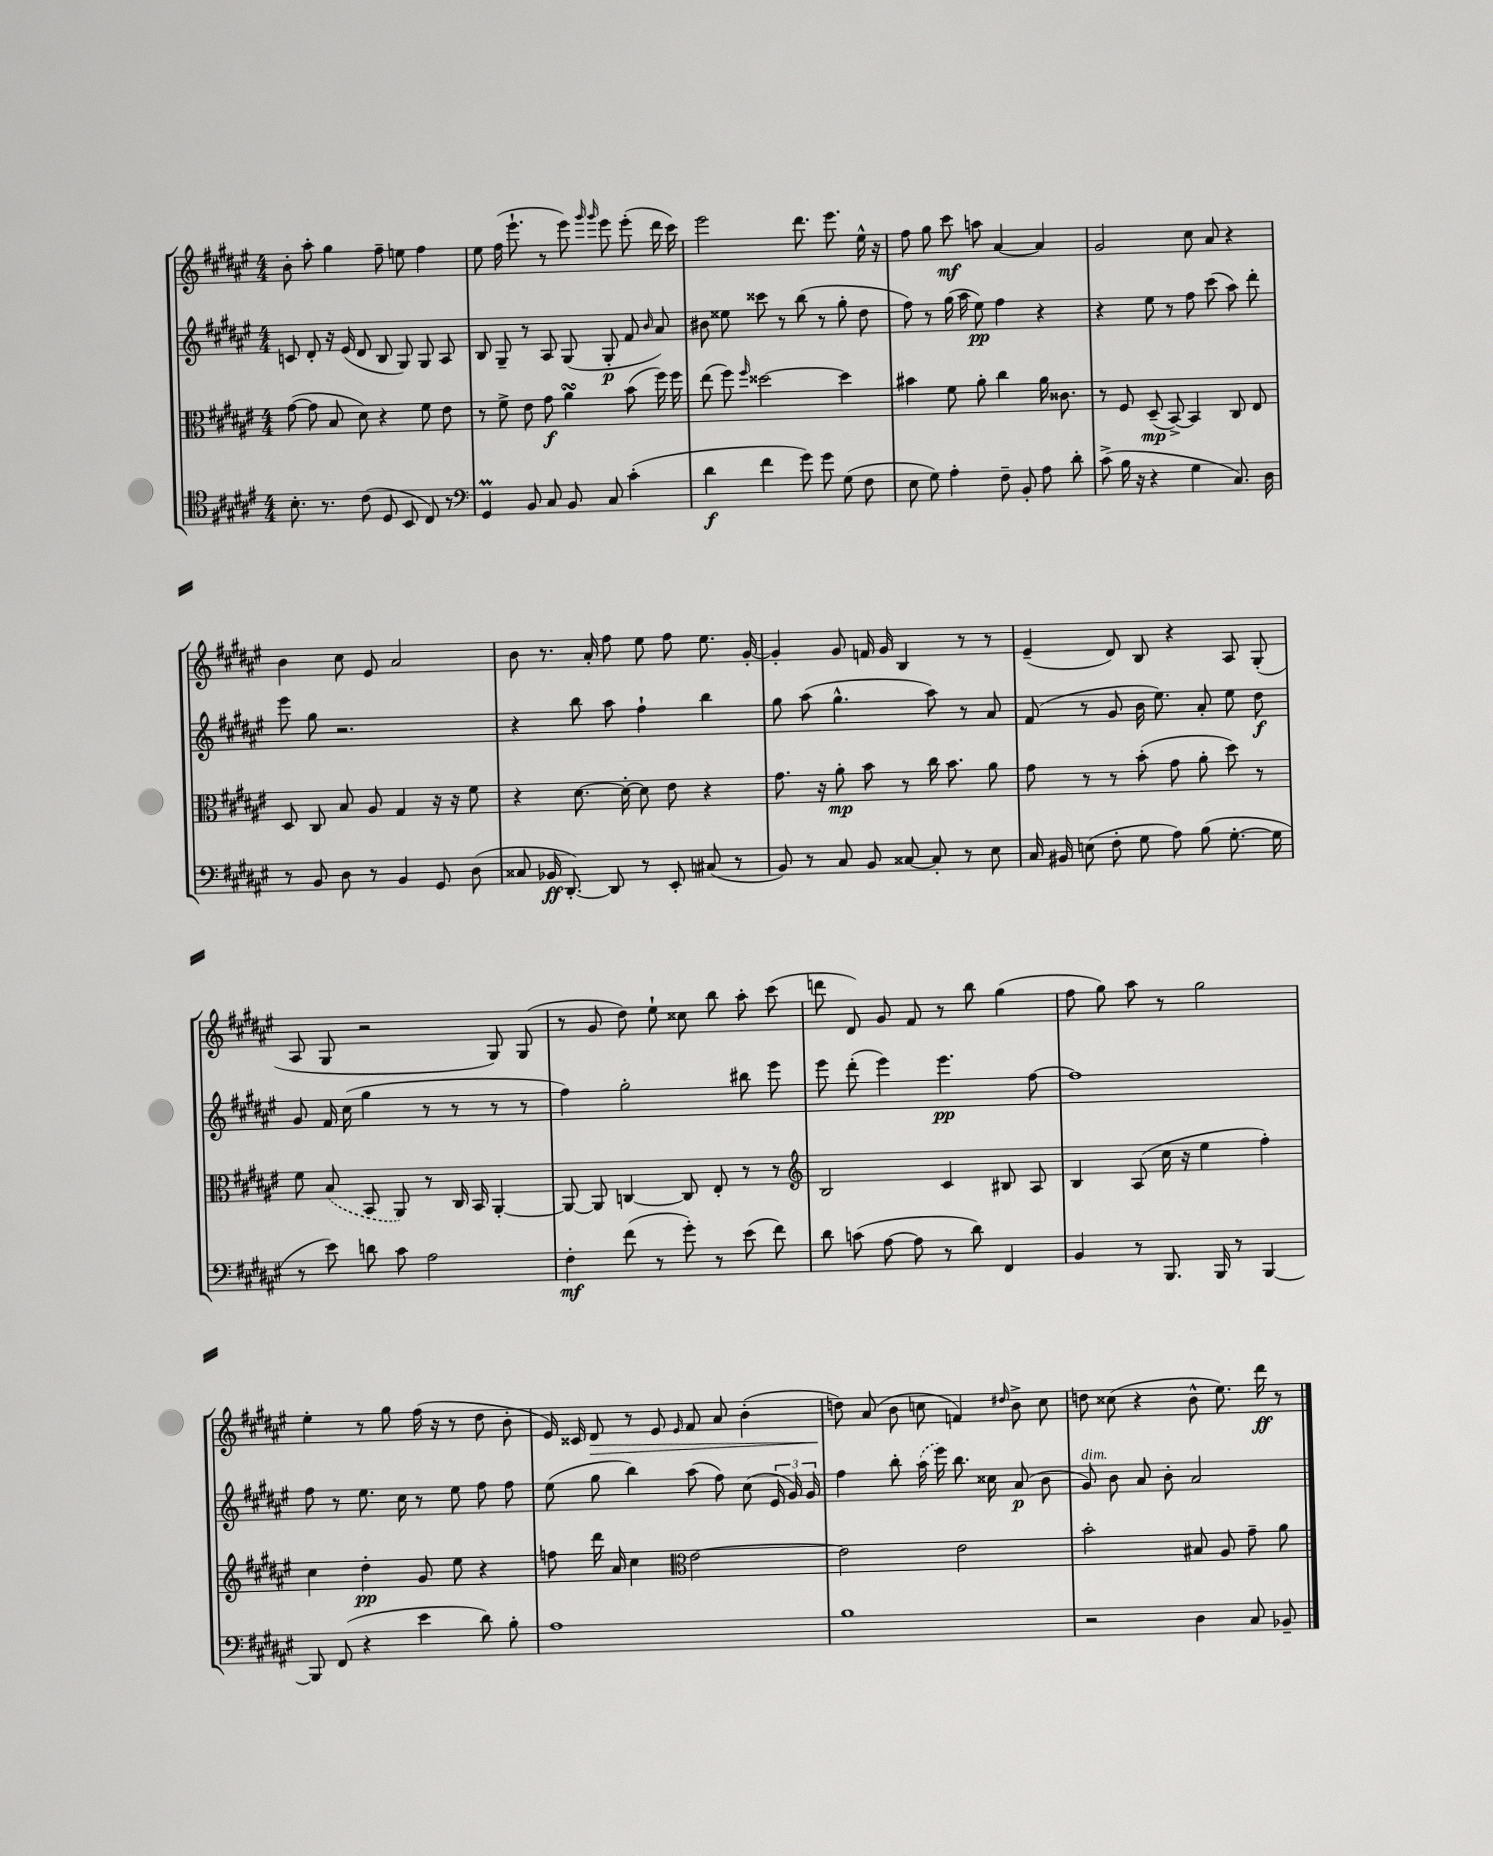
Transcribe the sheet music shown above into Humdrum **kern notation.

**kern	**dynam	**kern	**dynam	**kern	**dynam	**kern	**dynam
*part4	*part4	*part3	*part3	*part2	*part2	*part1	*part1
*staff4	*staff4	*staff3	*staff3	*staff2	*staff2	*staff1	*staff1
*clefC4	*	*clefC3	*	*clefG2	*	*clefG2	*
*k[f#c#g#d#a#e#]	*	*k[f#c#g#d#a#e#]	*	*k[f#c#g#d#a#e#]	*	*k[f#c#g#d#a#e#]	*
*M4/4	*	*M4/4	*	*M4/4	*	*M4/4	*
=50	=50	=50	=50	=50	=50	=50	=50
8.B'\	.	([8g#\	.	8cn/	.	8b'\	.
.	.	8g#\]	.	8d#'/	.	8aa#'\	.
8.r	.	.	.	.	.	.	.
.	.	8B/	.	16r	.	4gg#\	.
.	.	.	.	(16e#/	.	.	.
(8c#\	.	8d#\)	.	8d#/	.	.	.
8D#/	.	4r	.	8B/	.	8ff#~\	.
8BB/	.	.	.	8G#/)	.	8een\	.
8C#/)	.	8f#\	.	8G#/	.	4ff#\	.
8r	.	8e#\	.	8A#/	.	.	.
=51	=51	=51	=51	=51	=51	=51	=51
*clefF4	*	*	*	*	*	*	*
4GG#M/	.	8r	.	8B/	.	8ee#\	.
.	.	8f#^\	.	8G#~/	.	(16ff#\	.
.	.	.	.	.	.	8.eee#`\	.
8BB/	.	8e#\	.	8r	.	.	.
8C#/	.	8g#\	f	8A#/	.	8r	.
8BB/	.	4a#sSsS\	.	(8G#/	.	8eee#\)	.
.	.	.	.	.	.	16qqggg#/	.
.	.	.	.	.	.	16qqggg#/	.
8C#/	.	.	.	8G#'/	p	8eee#\	.
(4c#'\	.	(8b\	.	8f#/	.	(8eee#'\	.
.	.	.	.	16qqb/	.	.	.
.	.	16ff#\)	.	8a#/)	.	16ddd#\	.
.	.	16ff#\	.	.	.	16ccc#\)	.
=52	=52	=52	=52	=52	=52	=52	=52
4d#\	f	(8ee#\	.	8b#X\	.	2eee#\	.
.	.	8ff#\)	.	8ee##X\	.	.	.
.	.	16qqff#/	.	.	.	.	.
4f#\	.	[2dd##X\	.	8ccc##X\	.	.	.
.	.	.	.	8r	.	.	.
8g#\)	.	.	.	(8bb\	.	8.ddd#\	.
8g#\	.	.	.	8r	.	.	.
.	.	.	.	.	.	8.eee#\	.
(8G#\	.	4dd##\]	.	8gg#'\	.	.	.
8F#\	.	.	.	8dd#\	.	16ee#^^\	.
.	.	.	.	.	.	16r	.
=53	=53	=53	=53	=53	=53	=53	=53
8E#\	.	4b#X\	.	8ff#\)	.	8ff#\	.
8G#\)	.	.	.	8r	.	8gg#\	.
4A#'\	.	8f#\	.	(16gg#\	.	8ccc#\	mf
.	.	.	.	16aa#\	.	.	.
.	.	8a#'\	.	8ee#\)	pp	8aan\	.
8F#~\	.	4cc#\	.	4ff#\	.	[4a#/	.
8BB'/	.	.	.	.	.	.	.
8A#\	.	16a#\	.	4r	.	4a#/]	.
.	.	8.c##X\	.	.	.	.	.
8d#'\	.	.	.	.	.	.	.
=54	=54	=54	=54	=54	=54	=54	=54
(8c#^\	.	8r	.	4r	.	2g#/	.
16B\	.	8F#/	.	.	.	.	.
16r	.	.	.	.	.	.	.
4r	.	(8D#~/	mp	8ee#\	.	.	.
.	.	[8BB^/)	.	8r	.	.	.
4G#\	.	4BB/]	.	8ff#\	.	8cc#\	.
.	.	.	.	(8ccc#\	.	8a#/	.
8.C#/)	.	8C#/	.	8aa#\)	.	4r	.
.	.	8E#/	.	8ddd#'\	.	.	.
16D#\	.	.	.	.	.	.	.
!!LO:LB:g=z
=55	=55	=55	=55	=55	=55	=55	=55
8r	.	8D#/	.	8eee#\	.	4b\	.
8BB/	.	8C#/	.	8gg#\	.	.	.
8D#\	.	8B/	.	2.r	.	8cc#\	.
8r	.	8A#/	.	.	.	8e#/	.
4BB/	.	4G#/	.	.	.	2a#/	.
8GG#/	.	16r	.	.	.	.	.
.	.	16r	.	.	.	.	.
(8D#\	.	8f#\	.	.	.	.	.
=56	=56	=56	=56	=56	=56	=56	=56
8C##X/	.	4r	.	4r	.	8b\	.
16BB-X/	ff	.	.	.	.	8.r	.
[8.DD#'/)	.	.	.	.	.	.	.
.	.	[8.d#\	.	8bb\	.	.	.
.	.	.	.	.	.	16a#'/	.
8DD#/]	.	.	.	8aa#\	.	8ff#\	.
.	.	16d#'\_	.	.	.	.	.
8r	.	8d#\]	.	4ff#`\	.	8ee#\	.
8EE#'/	.	8e#\	.	.	.	8ff#\	.
(8C#X/	.	4r	.	4bb\	.	8.ee#\	.
8r	.	.	.	.	.	.	.
.	.	.	.	.	.	[16g#'/	.
=57	=57	=57	=57	=57	=57	=57	=57
8BB/)	.	8.g#\	.	8gg#\	.	4g#'/]	.
8r	.	.	.	(8aa#\	.	.	.
.	.	16r	.	.	.	.	.
8C#/	.	8a#'\	mp	4.gg#^^\	.	8g#/	.
8BB/	.	8b\	.	.	.	16fn/	.
.	.	.	.	.	.	16g#/	.
[8C##X/	.	8r	.	.	.	4B/	.
8C##'/]	.	16cc#\	.	8aa#\)	.	.	.
.	.	8.b\	.	.	.	.	.
8r	.	.	.	8r	.	8r	.
8E#\	.	8a#\	.	8a#/	.	8r	.
=58	=58	=58	=58	=58	=58	=58	=58
16C#/	.	8g#\	.	(8f#/	.	(4e#~/	.
16BB#X/	.	.	.	.	.	.	.
(8En\	.	8r	.	8r	.	.	.
8F#'\	.	8r	.	8g#/	.	8d#/)	.
8G#\	.	(8b'\	.	16b\	.	8B/	.
.	.	.	.	8.ee#\)	.	.	.
8A#\)	.	8g#\	.	.	.	4r	.
(8B\	.	8a#'\	.	8a#'/	.	.	.
[8.G#'\	.	8dd#\)	.	8ee#\	.	8A#/	.
.	.	8r	.	8dd#\	f	(8G#'/	.
16G#\]	.	.	.	.	.	.	.
!!LO:LB:g=z
=59	=59	=59	=59	=59	=59	=59	=59
8r	.	8f#\	.	8g#/	.	8A#/	.
8e#\)	.	(8B/	.	16f#/	.	8G#/	.
.	.	.	.	(16cc#\	.	.	.
8dn\	.	8BB/	.	4gg#\	.	2r	.
8c#\	.	8AA#/)	.	.	.	.	.
2A#\	.	8r	.	8r	.	.	.
.	.	16C#/	.	8r	.	.	.
.	.	16BB/	.	.	.	.	.
.	.	[4AA#'/	.	8r	.	8G#/)	.
.	.	.	.	8r	.	(8G#/	.
=60	=60	=60	=60	=60	=60	=60	=60
4F#'\	mf	8AA#/_	.	4ff#\)	.	8r	.
.	.	8AA#/]	.	.	.	8g#/	.
(8f#\	.	[4Cn/	.	2gg#'\	.	8dd#\)	.
8r	.	.	.	.	.	8ee#`\	.
8g#'\)	.	8C/]	.	.	.	8cc##X\	.
8r	.	8E#'/	.	.	.	8bb\	.
(8e#\	.	8r	.	8bb#X\	.	8aa#'\	.
8f#\)	.	8r	.	8eee#\	.	(8ccc#\	.
=61	=61	=61	=61	=61	=61	=61	=61
*	*	*clefG2	*	*	*	*	*
8d#\	.	2B/	.	8eee#\	.	8dddn\	.
(8cn\	.	.	.	(8ddd#'\	.	8d#/)	.
[8A#\	.	.	.	4eee#\)	.	8g#/	.
8A#\]	.	.	.	.	.	8f#/	.
8r	.	4c#/	.	4.eee#\	pp	8r	.
8d#\)	.	.	.	.	.	8bb\	.
4FF#/	.	8B#X/	.	.	.	(4gg#\	.
.	.	8A#/	.	[8ff#\	.	.	.
=62	=62	=62	=62	=62	=62	=62	=62
4BB/	.	4B/	.	1ff#]	.	8ff#\	.
.	.	.	.	.	.	8gg#\)	.
8r	.	(8A#/	.	.	.	8aa#\	.
8.BBB/	.	16cc#\	.	.	.	8r	.
.	.	16r	.	.	.	.	.
.	.	4ee#\	.	.	.	2gg#\	.
16BBB/	.	.	.	.	.	.	.
8r	.	.	.	.	.	.	.
[4BBB/	.	4ff#'\)	.	.	.	.	.
!!LO:LB:g=z
=63	=63	=63	=63	=63	=63	=63	=63
8BBB/]	.	4cc#\	.	8ff#\	.	4ee#'\	.
(8FF#/	.	.	.	8r	.	.	.
4r	.	4dd#'\	pp	8.ee#\	.	8r	.
.	.	.	.	.	.	8gg#\	.
.	.	.	.	16cc#\	.	.	.
4e#\	.	8g#/	.	8r	.	(16ff#\	.
.	.	.	.	.	.	16r	.
.	.	8ee#\	.	8ee#\	.	8r	.
8d#\)	.	4r	.	8ff#\	.	8dd#\	.
8B'\	.	.	.	8ff#\	.	8b'\	.
=64	=64	=64	=64	=64	=64	=64	=64
1A#	.	8ffn\	.	(8ee#\	.	16e#/)	.
.	.	.	.	.	.	16c##X/	.
!	!	!	!	!	!	!	!LO:HP:b
.	.	16ddd#\	.	8gg#\	.	8d#/	>
.	.	16a#/	.	.	.	.	.
.	.	4cc#\	.	4bb\)	.	8r	.
.	.	.	.	.	.	8e#/	.
*	*	*clefC3	*	*	*	*	*
.	.	.	.	.	.	16qqe#/	.
.	.	[2e#\	.	(8aa#\	.	8f#/	.
.	.	.	.	8ff#\)	.	8a#/	.
.	.	.	.	(8cc#\	.	(4b'\	.
.	.	.	.	24e#/	.	.	.
.	.	.	.	24g#/)	.	.	.
.	.	.	.	24g#/	.	.	.
=65	=65	=65	=65	=65	=65	=65	=65
1B	.	2e#\]	.	4ff#\	.	8ddn\)	.
.	.	.	.	.	.	(8a#/	]
.	.	.	.	8bb'\	.	8b\	.
.	.	.	.	(16aa#\	.	8ccn\	.
.	.	.	.	16eee#\)	.	.	.
.	.	2e#\	.	8.bb\	.	4fn/)	.
.	.	.	.	16cc##X\	.	.	.
.	.	.	.	.	.	16qqdd#X/	.
.	.	.	.	(8a#/	p	8b^\	.
.	.	.	.	8b\	.	8cc\	.
=66	=66	=66	=66	=66	=66	=66	=66
!	!	!	!	!LO:TX:a:i:t=dim.	!	!	!
2r	.	2b'\	.	8g#/)	.	8ddn\	.
.	.	.	.	8b\	.	(8cc##X\	.
.	.	.	.	8a#/	.	4r	.
.	.	.	.	8b'\	.	.	.
4D#\	.	8B#X/	.	2a#/	.	8b^^\	.
.	.	8A#/	.	.	.	8.ee#\)	.
8C#/	.	8g#~\	.	.	.	.	.
.	.	.	.	.	.	16ddd#\	ff
8BB-X~/	.	8a#\	.	.	.	8r	.
==	==	==	==	==	==	==	==
*-	*-	*-	*-	*-	*-	*-	*-
